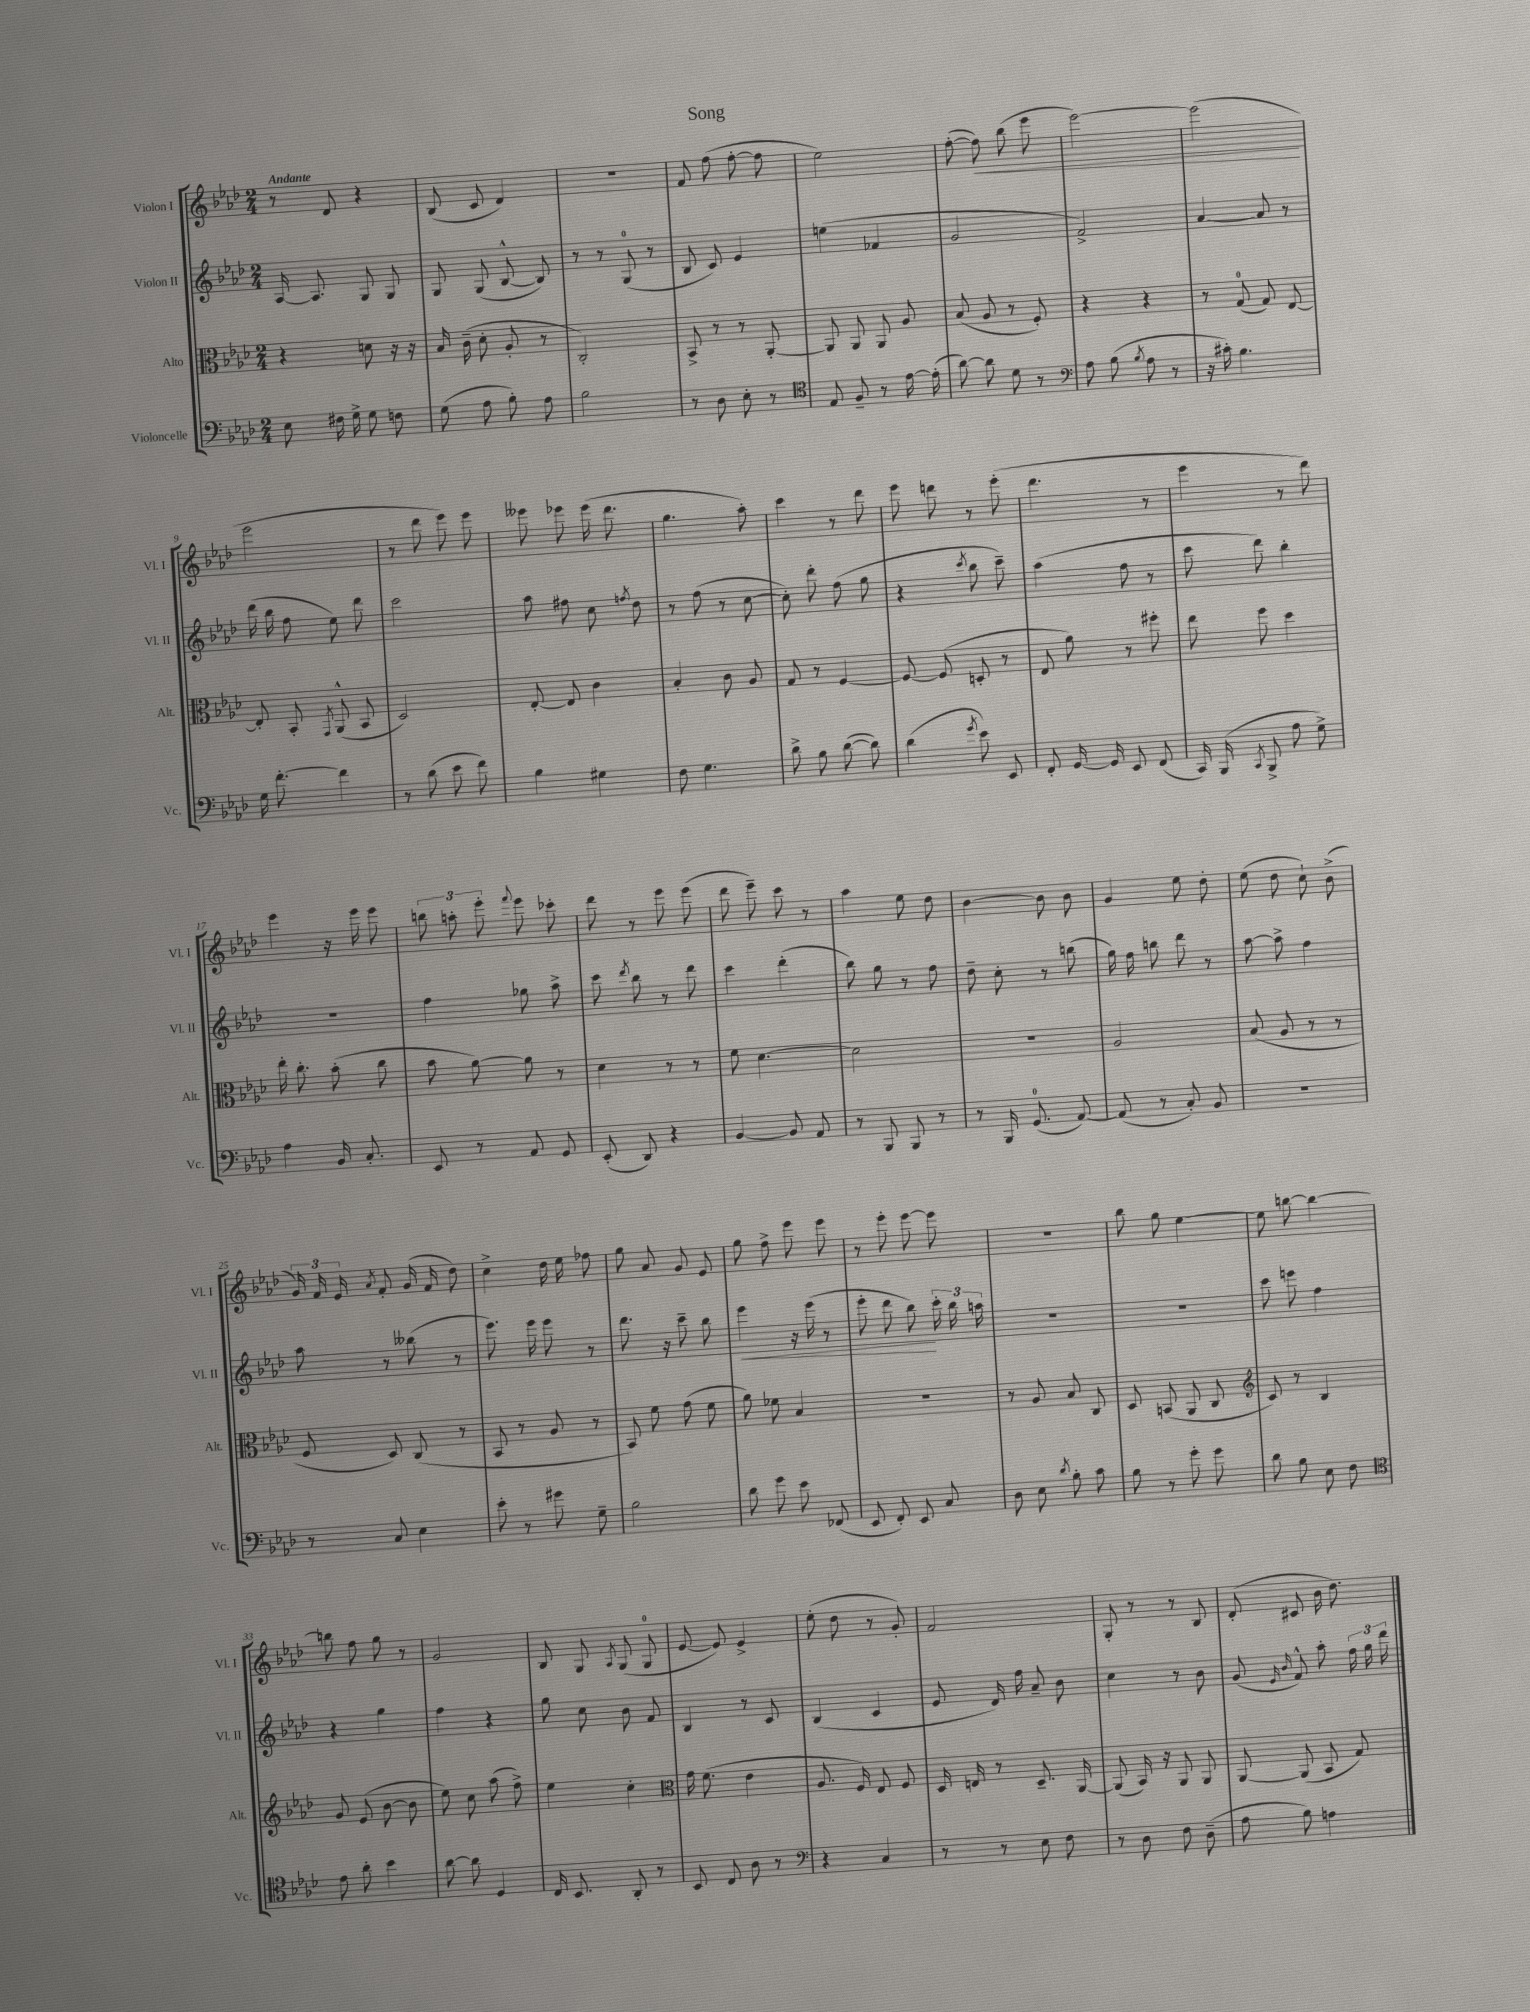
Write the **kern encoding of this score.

**kern	**kern	**kern	**kern
*staff4	*staff3	*staff2	*staff1
*clefF4	*clefC3	*clefG2	*clefG2
*k[b-e-a-d-]	*k[b-e-a-d-]	*k[b-e-a-d-]	*k[b-e-a-d-]
*M2/4	*M2/4	*M2/4	*M2/4
8E-\	4r	[16A-/	8r
.	.	8.A-/]	.
16F#\	.	.	8d-/
16G^\	.	.	.
8G\	8d\	8G/	4r
8F\	16r	8G/	.
.	16r	.	.
=	=	=	=
(8G\	16B-/	8G/	(8B-/
.	(16c~\	.	.
8A-\	8d-'\	(8G/	8c/
8B-'\)	8A-'/	[8B-^^/	4d-/)
8A-\	8r	8B-/])	.
=	=	=	=
2B-\	2C'/)	8r	2r
.	.	8r	.
.	.	(8G/	.
.	.	8r	.
=	=	=	=
8r	8BB-^/	8B-/	8f/
8D-\	8r	8c/)	(8ff\
8E-'\	8r	4e-/	[8ff'\
8r	[8AA-'/	.	8ff\]
=	=	=	=
*clefC4	*	*	*
8E-/	8AA-/]	(4ee\	2ee-\)
8F~/	8AA-/	.	.
8r	8AA-/	4f-/	.
[16e-\	8A-/	.	.
(16e-'\]	.	.	.
=	=	=	=
[8a-\)	(8B-/	2g/	([8ff'\
8a-\]	8A-/	.	8ff\])
8d-\	8r	.	(8bb-\
8r	8F'/)	.	8eee-\
=	=	=	=
*clefF4	*	*	*
8A-\	4r	2f^/)	[2eee-\)
(8B-\	.	.	.
8qB-/	.	.	.
8A-\	4r	.	.
8r	.	.	.
=	=	=	=
16r	8r	[4a-/	(2eee-\]
16c#'\)	.	.	.
4.B-\	(8G/	.	.
.	8G/)	8a-/]	.
.	[8E-/	8r	.
=	=	=	=
16G\	8E-'/]	(16ddd-\	2eee-\
[8.f'\	.	16bb-\	.
.	8BB-'/	8ff\	.
.	8qGG/	.	.
4f\]	(8AA-^^/	8ee-\)	.
.	8BB-/	8ddd-\	.
=	=	=	=
8r	2D-/)	2ccc\	8r
(8d-\	.	.	8ddd-\
8e-\	.	.	8eee-\)
8f\)	.	.	8eee-\
=	=	=	=
4B-\	[8E-'/	8aa-\	8eee--\
.	8E-/]	8ff#\	8eee-\
4G#\	4c\	8cc\	(16eee-\
.	.	.	8.ddd-\
.	.	8qff/	.
.	.	8dd-\	.
=	=	=	=
8F\	4B-'/	8r	4.gg\
4.G\	.	(8ff\	.
.	8c\	8r	.
.	8A-/	[8cc\	8aa-'\)
=	=	=	=
8d-^\	8G/	8cc'\])	4ccc\
8B-\	8r	8ddd-'\	.
([8d-\	[4F/	(8ff\	8r
8d-\])	.	8gg\	8ddd-\
=	=	=	=
(4d-\	8F/_	4r	8eee-\
.	(8F/]	.	8ddd\
8qg/	.	8qccc/	.
8e-\)	8D'/	8bb-\	8r
8EE-/	8r	8ccc~\)	(8eee-'\
=	=	=	=
8FF'/	8E-/	(4aa-\	4.ddd-\
[16GG/	8a-\)	.	.
16GG/]	.	.	.
8EE-/	8r	8ff\	.
(8FF/	8ff#'\	8r	8r
=	=	=	=
16CC/)	8ee-\	8ccc\	4eee-\
(16BBB-/	.	.	.
8qCC/	.	.	.
8BBB-^/	8ff\	8ddd-\)	.
8A-\	4dd-\	4bb-'\	8r
8G^\)	.	.	8ddd-\)
=	=	=	=
4A-\	16ee-'\	2r	4eee-\
.	8.cc'\	.	.
16BB-/	(8b-'\	.	16r
8.C'/	.	.	16eee-\
.	8cc\	.	8eee-\
=	=	=	=
8EE-/	8b-\	4ff\	12bb\
.	.	.	12aa'\
8r	[8a-\)	.	.
.	.	.	12eee-'\
.	.	.	8qqfff/
8AA-/	8a-\]	8gg-\	8eee-\
8GG/	8r	8aa-^\	8ccc-'\
=	=	=	=
(8EE-'/	4d-\	8ccc\	8ddd-\
.	.	8qddd-/	.
8DD-/)	.	8bb-\	8r
4r	8r	8r	8eee-\
.	8r	8ddd-\	(8eee-\
=	=	=	=
[4BB-/	8f\	4ccc\	8ddd-\
.	[4.d-\	.	8eee-~\)
8BB-/]	.	(4ddd-'\	8ccc\
8AA-/	.	.	8r
=	=	=	=
8r	2d-\]	8bb-\)	4aa-\
8BBB-/	.	8gg\	.
8BBB-/	.	8r	8ee-\
8r	.	8ff\	8dd-\
=	=	=	=
8r	2r	8dd-~\	[4b-\
16BBB-/	.	8cc'\	.
(8.GG/	.	.	.
.	.	8r	8b-\]
[8AA-/)	.	(8bb\	8b-\
=	=	=	=
(8AA-/]	2A-/	16gg\)	4g/
.	.	16ff\	.
8r	.	8bb\	.
8C'/)	.	8ddd-\	8ee-\
8BB-/	.	8r	8dd-'\
=	=	=	=
2r	(8B-/	[8aa-\	(8ee-\
.	8A-/	8aa-^\]	8dd-\
.	8r	4ff\	8cc`\)
.	8r	.	(8b-^\
=	=	=	=
8r	8F/	8aa-\	24g/)
.	.	.	24f/
.	.	.	24e-/
.	.	.	8qa-/
8C/	8D-/)	8r	8f'/
4E-\	(8C/	(8bb--\	(16g/
.	.	.	16f/
.	8r	8r	8dd-\)
=	=	=	=
8e-'\	8BB-/	8.eee-\)	4cc^\
8r	8r	.	.
.	.	16eee-\	.
8g#\	8A-/	8eee-\	16dd-\
.	.	.	16ee-\
8G~\	8r	8r	8ff-\
=	=	=	=
2B-\	8BB-/)	8.ddd-\	8gg\
.	8f\	.	8a-/
.	.	16r	.
.	(8g\	8ccc~\	8g/
.	8f\	8bb-\	8e-/
=	=	=	=
8d-\	8a-\)	4eee-\	8gg\
8g\	8f-\	.	8ff^\
8e-\	4B-/	16r	8eee-\
.	.	(16eee-\	.
(8FF-/	.	8r	8eee-\
=	=	=	=
8EE-/	2r	8eee-'\	8r
8FF'/)	.	8ddd-\	8eee-'\
8EE-/	.	8bb-\)	[8eee-\
8C/	.	24ccc'\	8eee-\]
.	.	24bb-\	.
.	.	24aa\	.
=	=	=	=
8D-\	8r	2r	2r
8E-\	8A-/	.	.
8qd-/	.	.	.
8B-'\	8B-/	.	.
8c\	8C/	.	.
=	=	=	=
8B-\	8D-/	2r	8bb-\
8r	(8BB/	.	8gg\
8g'\	8AA-/	.	[4ee-\
8g\	8C/	.	.
=	=	=	=
*	*clefG2	*	*
8d-\	8c/)	8ccc\	8ee-\]
8B-\	8r	8eee\	[8bb\
8E-\	4B-/	4ff\	4bb\_
8F\	.	.	.
=	=	=	=
*clefC4	*	*	*
8e-\	8g/	4r	8bb\]
8a-'\	(8e-/	.	8ff\
4b-\	[8b-\	4gg\	8gg\
.	8b-\]	.	8r
=	=	=	=
[8a-\	8ee-\)	4ff\	2g/
8a-\]	8cc\	.	.
4D-/	(8aa-\	4r	.
.	8ff^\)	.	.
=	=	=	=
16C/	4ee-\	8gg\	8B-/
8.BB-/	.	.	.
.	.	8cc\	8G/
.	.	.	8qA-/
8AA-'/	4cc'\	8b-\	(8G/
8r	.	8f/	8G/
=	=	=	=
*	*clefC3	*	*
8BB-/	16g\	4B-/	[8e-/
.	(8.f\	.	.
8C/	.	.	8e-/])
8A-\	4e-\	8r	4e-^/
8r	.	8c/	.
=	=	=	=
*clefF4	*	*	*
4r	8.A-/	(4B-/	(8ee-'\
.	.	.	8dd-\
.	16F/)	.	.
4C/	8E-/	4c/	8r
.	8F/	.	8g'/)
=	=	=	=
8r	16D-/	8e-/	2f/
.	16E/	.	.
8r	8r	16d-/)	.
.	.	16ff\	.
8E-\	8.D-~/	8a-~/	.
8F\	.	8b-\	.
.	[16AA-/	.	.
=	=	=	=
8r	(8AA-/]	4cc\	8G'/
8D-\	16BB-/)	.	8r
.	16r	.	.
8F\	8AA-/	8r	8r
(8D-~\	8AA-/	8b-\	8B-/
=	=	=	=
8A-\	[8AA-/	(8g/	(8d-'/
.	.	16qqe-/	.
.	.	16qqb-/	.
8B-\)	(8AA-/]	8f^^/)	8c#/
4A\	8BB-/	8aa-'\	16b-\
.	.	.	8.dd-\)
.	8G/)	24ff\	.
.	.	24gg\	.
.	.	24ddd-\	.
==	==	==	==
*-	*-	*-	*-
